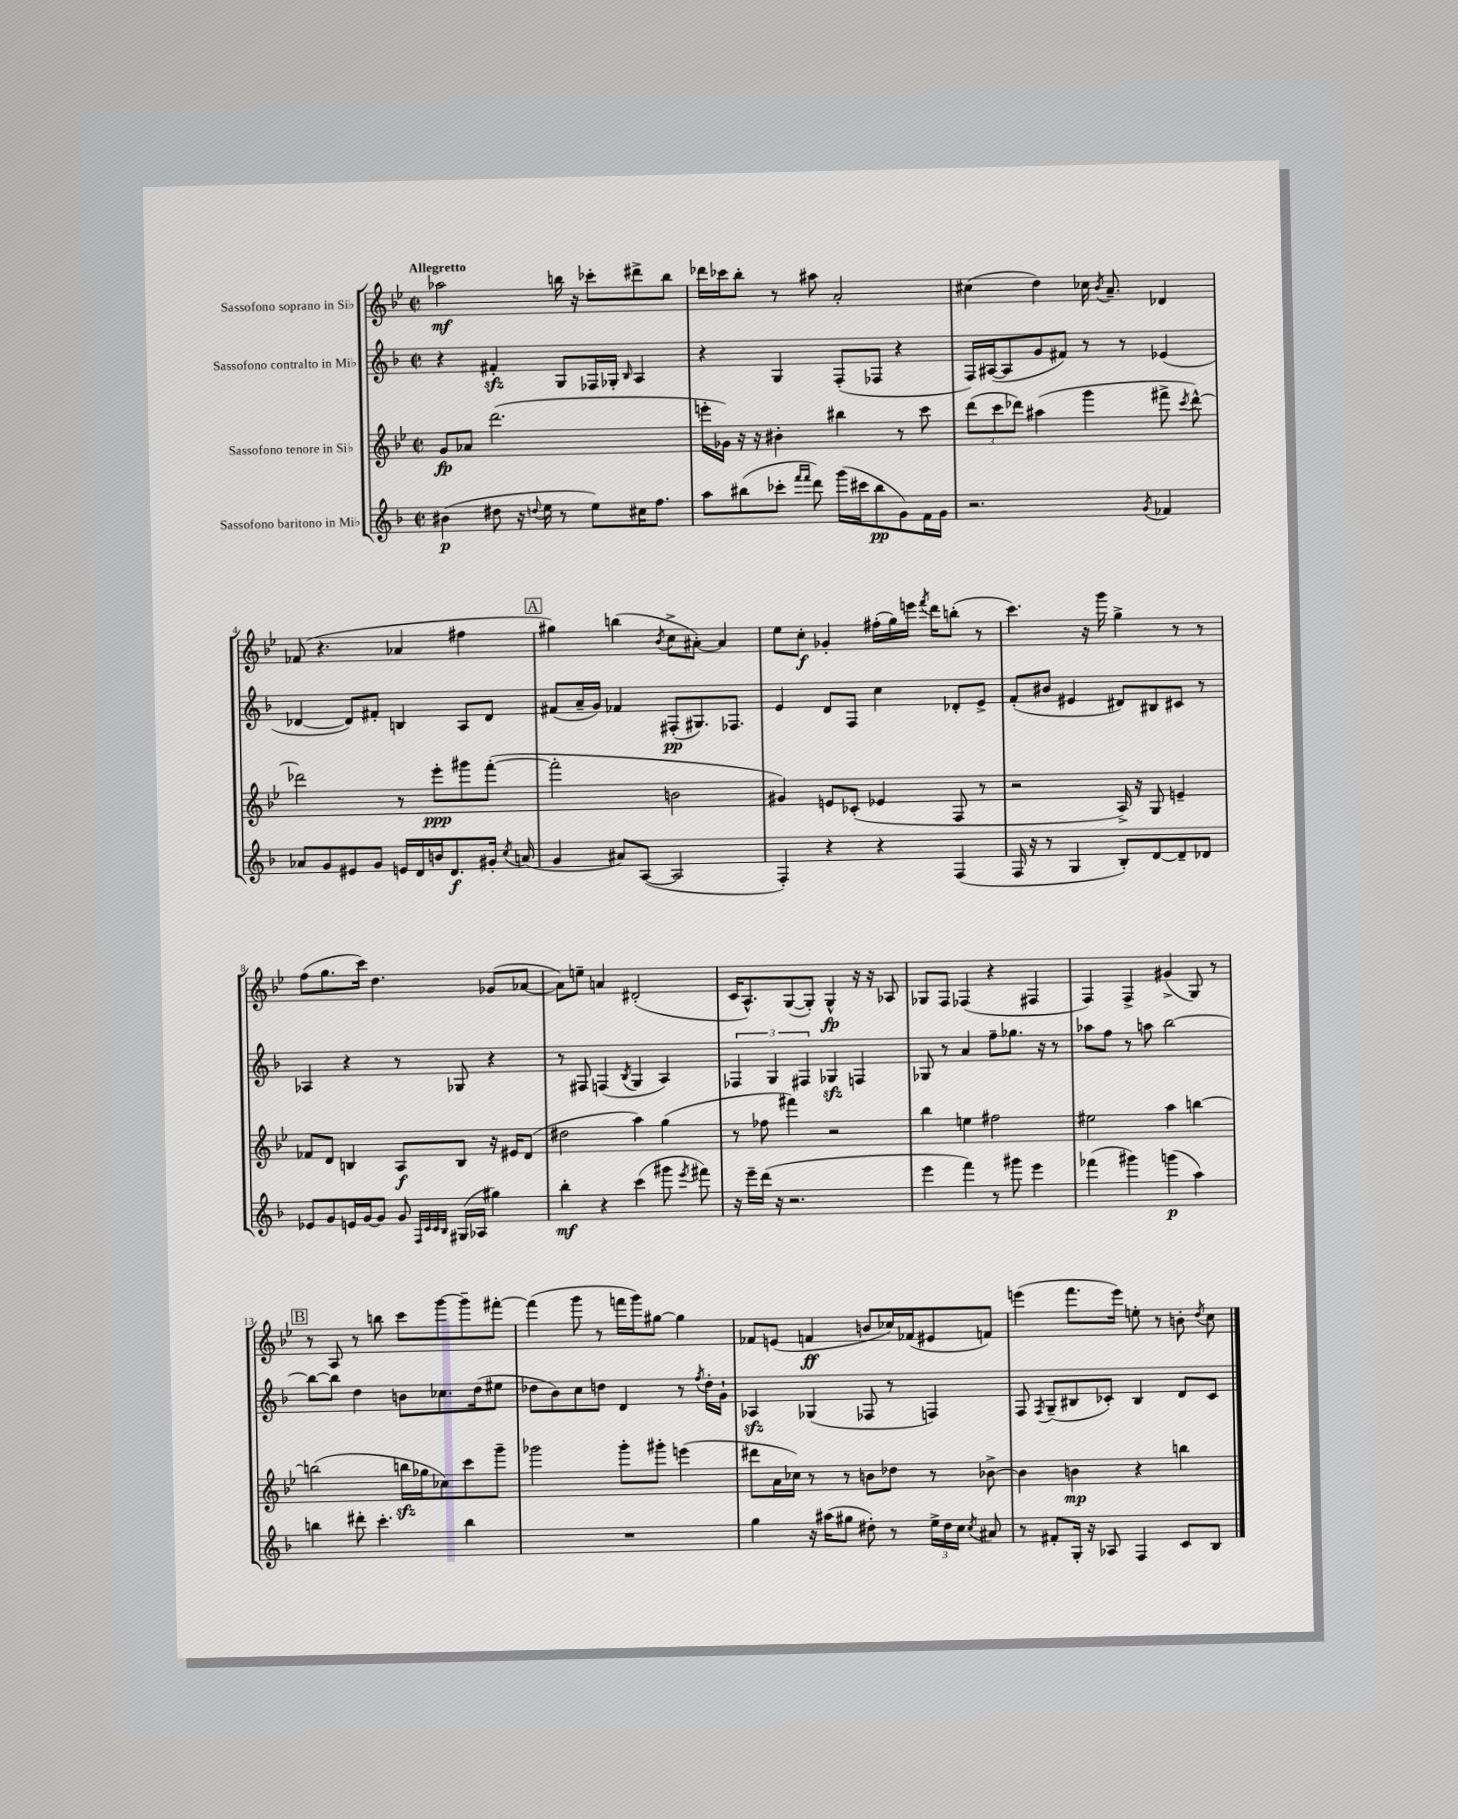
<<
\new StaffGroup <<
\new Staff = "s0" \with { instrumentName = "Sassofono soprano in Sib" } {
    \clef treble \key bes \major \defaultTimeSignature \time 2/2 \tempo "Allegretto"
    \autoBeamOff aes''2\mf b''16 r16 ces'''8[-. dis'''8-> b''8] |
    des'''16[ ces'''16 bes''8]-. r8 ais''8 a'2-. |
    cis''4( d''4) ces''16 \acciaccatura { bes'8 } a'8.-- des'4 |
    fes'8( r4. aes'4 fis''4 |
    \mark \markup { \box "A" } gis''4) b''4( \acciaccatura { bes'8 } c''8[-> ais'8]~-.) ais'4 |
    ees''8[ c''8]-.\f ges'4-. fis''16[-.( g''16) e'''16] \acciaccatura { f'''8 } d'''16[ b''8]-.( r8 |
    c'''4.) r16 g'''16 g''4-> r8 r8 |
    f''8[( g''8. c'''16]) d''4. ges'8[( aes'8]~ |
    aes'8[) e''8]-- a'4 dis'2-.( |
    c'16[ a8.-^) g8~( g8]-.) g4-^\fp r16 r16 aes8 |
    ges8[ f8] fes4( r4 fis4 |
    f4) f4-> gis'4->( g8) r8 |
    \mark \markup { \box "B" } r8 a8 r8 b''8 c'''8[ g'''8~ g'''8-- fis'''8]~-. |
    fis'''4( g'''8 r8 f'''16[ g'''16) gis''8]~ gis''4 |
    fes'8[ e'8]( f'4\ff b'8[ ces''16) fes'16( eis'8 f'8]) |
    e'''4( f'''8.[ e'''16]) e''8-. r8 b'8-. \acciaccatura { d''8 } c''8 \bar "|." |
}
\new Staff = "s1" \with { instrumentName = "Sassofono contralto in Mib" } {
    \clef treble \key f \major \defaultTimeSignature \time 2/2
    \autoBeamOff r4 fis'4-.\sfz g8[ fes16 ges16]-. \grace { bes16 } a4 |
    r4 g4 f8[-.( fes8] r4 |
    f16[) ais16~( ais8 g'8 fis'8]) r8 r8 ees'4( |
    des'4~ des'8[) fis'8]-. b4 a8[ des'8] |
    \mark \markup { \box "A" } fis'8[( a'16-- g'16]) fes'4 fis8[-.\pp( gis8.) fes8.] |
    e'4 d'8[ f8] c''4 des'8[-. e'8]-> |
    f'8[-.( bis'8] eis'4 dis'8[) bis8 cis'8] r8 |
    aes4 r4 r8 ges8 r4 |
    r8 fis8 f4( \acciaccatura { bes8 } g4 a4) |
    \tuplet 3/2 { fes4 g4 fis4 } ges4\sfz f4 |
    ges8 r8 a'4 f''8[-- ges''8.] r16 r8 |
    aes''8[ f''8] r8 a''8 bes''2~ |
    \mark \markup { \box "B" } bes''8[~ bes''8] d''4 b'8[ ces''8. d''16( eis''8] |
    des''8[ bes'8) c''8 d''8] d'4 r8 \acciaccatura { f''8 } d''16[-. g'16]-! |
    aes4\sfz ges4( fes8 r8 f4) |
    f8 \acciaccatura { f8 } g8[--( bis8 ces'8]-.) bis4 d'8[ ces'8] \bar "|." |
}
\new Staff = "s2" \with { instrumentName = "Sassofono tenore in Sib" } {
    \clef treble \key bes \major \defaultTimeSignature \time 2/2
    \autoBeamOff g'8[\fp aes'8] d'''2.( |
    e'''16[-. ges'16]) r16 r16 bis'4-. bis''4 r8 c'''8 |
    \tuplet 3/2 { d'''8[( c'''8 des'''8]) } ais''4( g'''4 fis'''8-> \acciaccatura { c'''8 } des'''8~-^) |
    des'''2 r8 ees'''8[-.\ppp gis'''8 f'''8]~-.( |
    \mark \markup { \box "A" } f'''2-. b'2 |
    gis'4) e'8[ ces'8]-.( ees'4 f8 r8 |
    r2 a16->) r16 g8 e'4-- |
    fes'8[ d'8] b4 a8[\f b8] r16 eis'16[ d'8]( |
    dis''2 a''4) g''4( |
    r8 fes''8 fis'''4) r2 |
    bes''4 e''4 fis''2 |
    eis''2 a''4 b''4~ |
    \mark \markup { \box "B" } b''2( b''16[\sfz ges''16 ces''8) c'''8 g'''8]-- |
    ges'''2 ges'''8[-. gis'''8]-. e'''4( |
    dis'''8[ a'16 ces''16]) r8 r8 b'8[ des''8] r8 bes'8~-> |
    bes'4 b'4\mp r4 b''4 \bar "|." |
}
\new Staff = "s3" \with { instrumentName = "Sassofono baritono in Mib" } {
    \clef treble \key f \major \defaultTimeSignature \time 2/2
    \autoBeamOff bis'4\p( dis''8 r16 \appoggiatura { d''8 } e''16 r8 e''8[) cis''16 f''8.] |
    a''8[ bis''8( ces'''8]-. \grace { f'''16[ f'''16] } d'''8) g'''16[( cis'''16 bis''8\pp g'8) f'16 g'16] |
    r2. \acciaccatura { g'8 } fes'4 |
    aes'8[ g'8 eis'8 g'8] e'16[ d'16 b'16 d'8.\f gis'16]-. \acciaccatura { c''8 } a'16( |
    \mark \markup { \box "A" } g'4 ais'8[) a8]~( a2 |
    f4-.) r4 r4 f4( |
    f16 r16 r8 g4 bes8[-.) d'8~ d'8-- des'8] |
    ees'8[ g'8 e'16 g'16~ g'8] g'8 \grace { f32[ c'32 c'32 bes32] } gis16[( aes16] gis''4) |
    bes''4-.\mf r4 c'''4( gis'''8 \acciaccatura { e'''8 } fis'''8) |
    r16 e'''16[-- d'''16]( r16 r2. |
    e'''4 f'''4) r8 gis'''8 e'''4 |
    fes'''4( gis'''4) g'''4\p( a''4) |
    \mark \markup { \box "B" } b''4 dis'''8-. c'''4.-. b''4 |
    R1 |
    g''4 r16 ais''16[( gis''8] dis''8-.) r8 \tuplet 3/2 { e''16[-> dis''16 c''16] } \acciaccatura { c''8 } ais'8 |
    r8 fis'8[-. g16]-. r16 aes8 f4 c'8[ bes8] \bar "|." |
}
>>
>>
